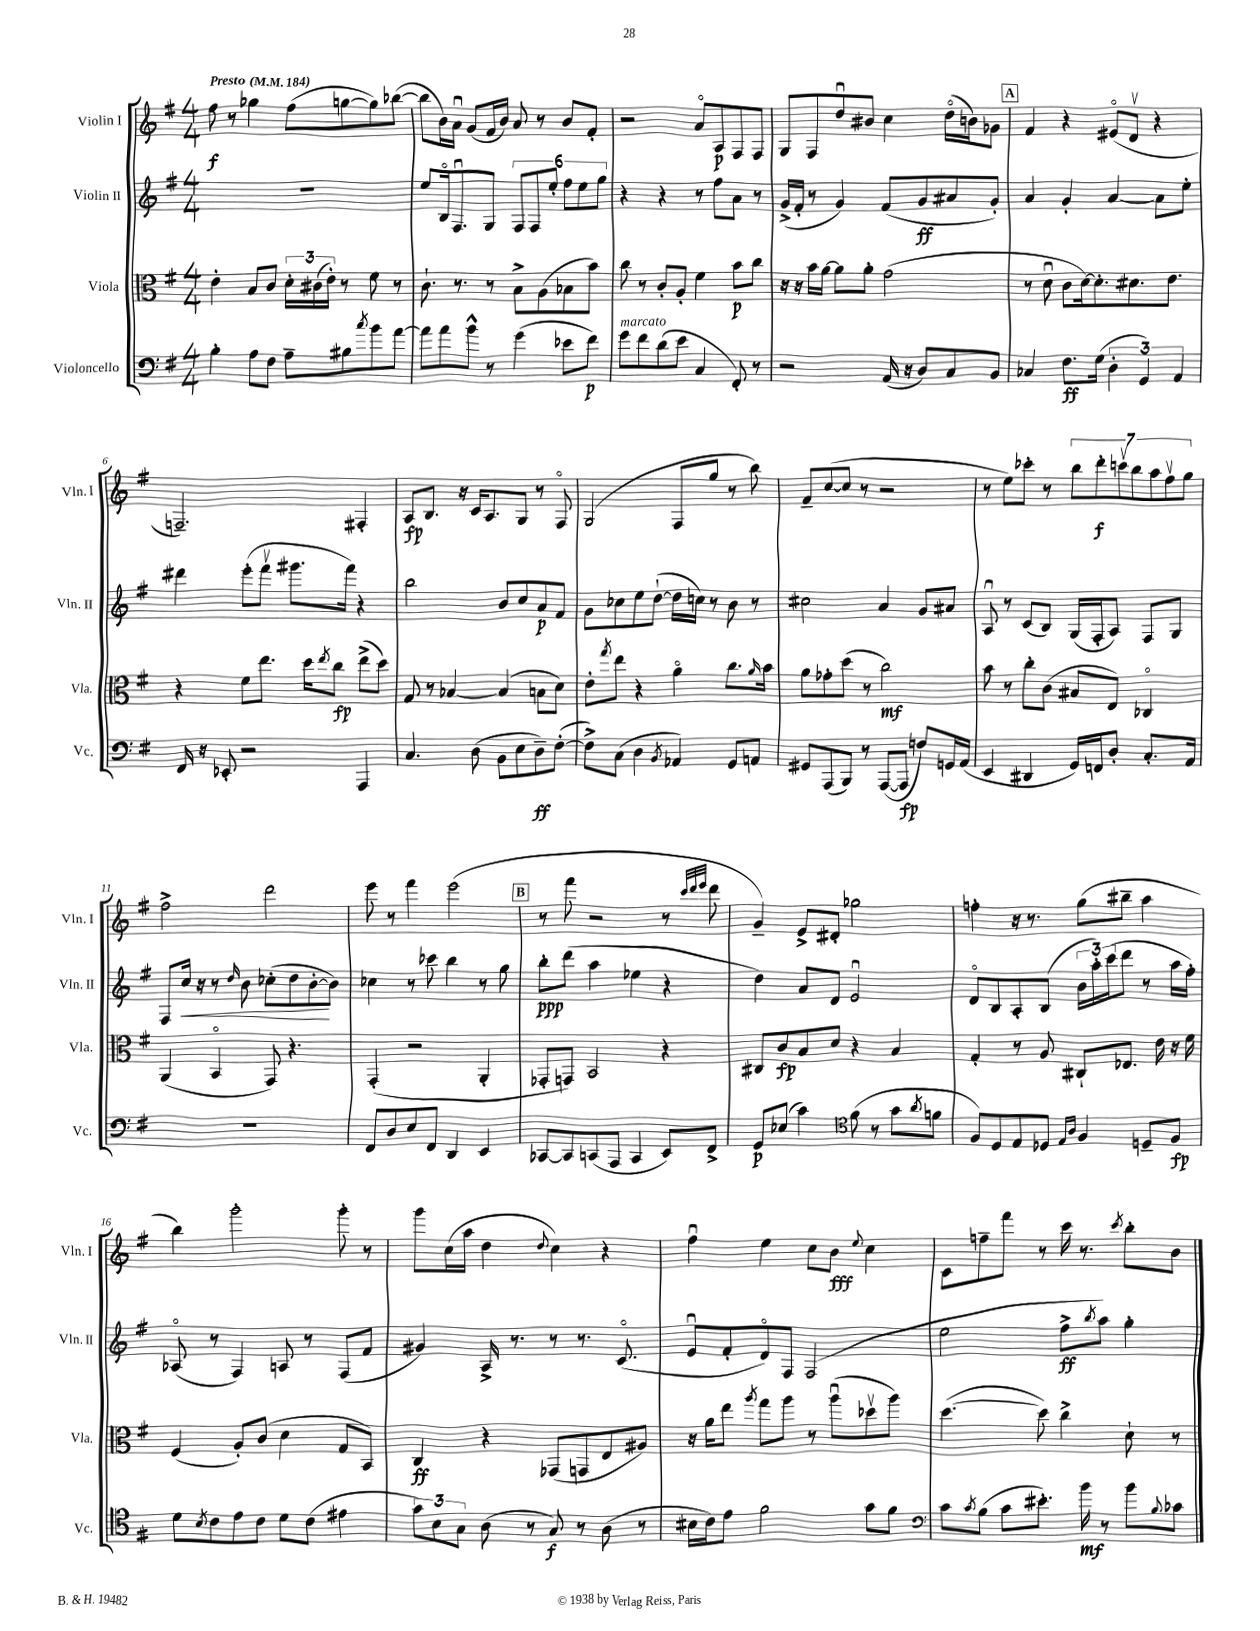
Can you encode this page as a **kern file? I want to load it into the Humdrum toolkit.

**kern	**dynam	**kern	**dynam	**kern	**dynam	**kern	**dynam
*part4	*part4	*part3	*part3	*part2	*part2	*part1	*part1
*staff4	*staff4	*staff3	*staff3	*staff2	*staff2	*staff1	*staff1
*I"Violoncello	*	*I"Viola	*	*I"Violin II	*	*I"Violin I	*
*I'Vc.	*	*I'Vla.	*	*I'Vln. II	*	*I'Vln. I	*
*clefF4	*	*clefC3	*	*clefG2	*	*clefG2	*
*k[f#]	*	*k[f#]	*	*k[f#]	*	*k[f#]	*
*M4/4	*	*M4/4	*	*M4/4	*	*M4/4	*
*MM184	*	*MM184	*	*MM184	*	*MM184	*
=1	=1	=1	=1	=1	=1	=1	=1
!	!	!	!	!	!	!LO:TX:a:B:t=Presto	!
4B'\	.	4e'\	.	1r	.	8ff#\	f
.	.	.	.	.	.	8r	.
8A\L	.	8B/L	.	.	.	4gg-X\	.
8F#\J	.	8c/J	.	.	.	.	.
8A~\L	.	24d'\LL	.	.	.	(8ff#\L	.
.	.	(24c#X\	.	.	.	.	.
.	.	24e'\JJ)	.	.	.	.	.
8B#X\	.	8r	.	.	.	[8ggn\	.
8qcc/	.	.	.	.	.	.	.
8b\	.	8f#\	.	.	.	8gg\])	.
[8a\J	.	8r	.	.	.	([8bb-X\J	.
=2	=2	=2	=2	=2	=2	=2	=2
8a\L]	.	8.c`\	.	8ee/L	.	8bb-\L]	.
8a\	.	.	.	16B/k	.	16b\L)	.
.	.	8.r	.	8.F#u/	.	16au\JJ	.
8b^^\J	.	.	.	.	.	(8g/L	.
8r	.	8r	.	8G/J	.	16f#/L	.
.	.	.	.	.	.	16b/JJ)	.
(4g\	.	8B^\L	.	12F#/L	.	8a/	.
.	.	.	.	12F#/	.	.	.
.	.	(8A\	.	.	.	8r	.
.	.	.	.	12ee'/J	.	.	.
8e-X\L	.	8B-X\	.	12ff#\L	.	8b/L	.
.	.	.	.	12ee\	.	.	.
8f#\J)	p	8b\J)	.	.	.	8f#'/J	.
.	.	.	.	12gg\J	.	.	.
=3	=3	=3	=3	=3	=3	=3	=3
!LO:TX:a:i:t=marcato	!	!	!	!	!	!	!
8g\L	.	8cc\	.	4r	.	2r	.
8f#\	.	8r	.	.	.	.	.
(8d\	.	8c'/L	.	4r	.	.	.
8e\J	.	8A'/J	.	.	.	.	.
4C/	.	4f#\	.	8r	.	8a/L	.
.	.	.	.	8ff#\L	.	8A/	p
8FF#'/)	.	8b\L	p	8a\J	.	8F#/	.
8r	.	8cc\J	.	8r	.	8F#/J	.
=4	=4	=4	=4	=4	=4	=4	=4
2r	.	16r	.	(16g^/LL	.	8G/L	.
.	.	16r	.	16f#'/JJ	.	.	.
.	.	16b\LL	.	8r	.	8F#/	.
.	.	[16a\JJ	.	.	.	.	.
.	.	8a\L]	.	4g/)	.	8ddu/	.
.	.	8a'\J	.	.	.	8b#X/J	.
(16AA/	.	(2g\	.	(8f#/L	.	4cc\	.
16r	.	.	.	.	.	.	.
8D/L)	.	.	.	8g/	ff	.	.
8C/	.	.	.	8a#X/	.	(16dd\LL	.
.	.	.	.	.	.	16bn\J)	.
8BB/J	.	.	.	8g'/J)	.	8g-X\J	.
!!LO:REH:place=s1:t=A
=5	=5	=5	=5	=5	=5	=5	=5
4C-X/	.	8r	.	4a/	.	4f#/	.
.	.	8du\	.	.	.	.	.
8.F#\L	ff	8c\L	.	4g'/	.	4r	.
.	.	[16d\k)	.	.	.	.	.
(16G\Jk	.	8.d'\]	.	.	.	.	.
6D'\	.	.	.	[4a/	.	(8e#X/L	.
.	.	8.d#X\	.	.	.	8dv/J	.
6GG/)	.	.	.	.	.	.	.
.	.	.	.	8a\L]	.	4r	.
.	.	8.e\J	.	.	.	.	.
6AA/	.	.	.	.	.	.	.
.	.	.	.	8ee'\J	.	.	.
!!LO:LB:g=z
=6	=6	=6	=6	=6	=6	=6	=6
16FF#/	.	4r	.	4ddd#X\	.	2.Fn~/)	.
16r	.	.	.	.	.	.	.
8EE-X'/	.	.	.	.	.	.	.
2r	.	8f#\L	.	(8eee'\L	.	.	.
.	.	8.ee\J	.	8fff#v\J	.	.	.
.	.	.	.	8.ggg#X\L	.	.	.
.	.	16dd\KL	.	.	.	.	.
.	.	8qee/	.	.	.	.	.
.	.	8cc\J	fp	.	.	.	.
.	.	.	.	16fff#\Jk)	.	.	.
4AAA/	.	(8ee^\L	.	4r	.	4F#X'/	.
.	.	8dd\J)	.	.	.	.	.
=7	=7	=7	=7	=7	=7	=7	=7
4.C/	.	8G/	.	2bb\	.	8A/L	fp
.	.	8r	.	.	.	8.B/J	.
.	.	[4B-X/	.	.	.	.	.
.	.	.	.	.	.	16r	.
(8D\	.	.	.	.	.	16c/KL	.
.	.	.	.	.	.	8.A/	.
8BB\L	.	(4B-/]	.	8b/L	.	.	.
8E\	.	.	.	8cc/	.	8G/J	.
8D~\)	ff	8Bn\L	.	8a/	p	8r	.
([8F#'\J	.	8d\J)	.	8f#/J	.	8F#/	.
=8	=8	=8	=8	=8	=8	=8	=8
8F#^\L])	.	8e'\L	.	8g\L	.	(2G/	.
.	.	8qgg/	.	.	.	.	.
(8C\J	.	8ee\J	.	8cc-X\	.	.	.
4D\	.	4r	.	8ee\	.	.	.
.	.	.	.	([8dd`\J	.	.	.
8qBB/	.	.	.	.	.	.	.
4AA-X/)	.	4a\	.	16dd\LL]	.	8F#/L	.
.	.	.	.	16ccn\JJ)	.	.	.
.	.	.	.	8r	.	8gg/J	.
8GG/L	.	8.cc\L	.	8b\	.	8r	.
8AAn/J	.	.	.	8r	.	8bb\)	.
.	.	16qqa/	.	.	.	.	.
.	.	16b\Jk	.	.	.	.	.
=9	=9	=9	=9	=9	=9	=9	=9
8GG#X/L	.	8a\L	.	2cc#X\	.	8f#~/L	.
(8AAA/	.	8g-X'\	.	.	.	([8cc/	.
8BBB/J)	.	(8dd\J	.	.	.	8cc/J]	.
8r	.	8r	.	.	.	8r	.
([8AAA/L	.	2cc\)	mf	4a/	.	2r	.
8AAA/J]	fp	.	.	.	.	.	.
8Fn/L)	.	.	.	8g/L	.	.	.
16GGn/L	.	.	.	8a#X/J	.	.	.
(16AA/JJ	.	.	.	.	.	.	.
=10	=10	=10	=10	=10	=10	=10	=10
4EE/	.	8b\	.	8Au/	.	8r	.
.	.	8r	.	8r	.	8ee\L)	.
4DD#X/	.	8cc'\L	.	(8c/L	.	8ccc-X'\J	.
.	.	(8c\J	.	8B/J)	.	8r	.
16GG/LL)	.	8B#X/L	.	(16G/LL	.	14bb\L	.
16FFn/J	.	.	.	16F#'/J	.	.	.
.	.	.	.	.	.	14ddd'\	f
8D'/J	.	8E/J)	.	8A/J)	.	.	.
.	.	.	.	.	.	14cccnv\	.
.	.	.	.	.	.	14bb\	.
8.C'/L	.	4C-X/	.	8F#/L	.	.	.
.	.	.	.	.	.	14aa\	.
.	.	.	.	.	.	14ff#v\	.
.	.	.	.	8G/J	.	.	.
.	.	.	.	.	.	14gg\J	.
16AA/Jk	.	.	.	.	.	.	.
!!LO:LB:g=z
=11	=11	=11	=11	=11	=11	=11	=11
1r	.	(4AA/	.	8F#/L	.	2ff#^\	.
!	!	!	!	!	!LO:HP:b	!	!
.	.	.	.	16cc/Jk	<	.	.
.	.	.	.	16r	.	.	.
.	.	4BB/	.	8r	.	.	.
.	.	.	.	16qqdd/	.	.	.
.	.	.	.	8b\	.	.	.
.	.	8GG/)	.	(8cc-X'\L	.	2ddd\	.
.	.	4.r	.	8dd\	.	.	.
.	.	.	.	[8b'\	.	.	.
.	.	.	.	8b\J])	[	.	.
=12	=12	=12	=12	=12	=12	=12	=12
8FF#/L	.	(4GG'/	.	4cc-X\	.	8eee\	.
8D/	.	.	.	.	.	8r	.
8E/	.	2r	.	8r	.	4fff#\	.
8FF#/J	.	.	.	8ccc-X\	.	.	.
4DD/	.	.	.	4bb\	.	(2eee\	.
4EE/	.	4AA'/	.	8r	.	.	.
.	.	.	.	8gg\	.	.	.
!!LO:REH:place=s1:t=B
=13	=13	=13	=13	=13	=13	=13	=13
[8CC-X/L	.	8GG-X'/L	.	8bb'\L	ppp	8r	.
8CC-/]	.	8GGn/J)	.	(8ddd\J	.	8fff#\	.
(8CCn/	.	2BB/	.	4aa\	.	2r	.
8AAA/J	.	.	.	.	.	.	.
4CC/	.	.	.	4ee-X\	.	.	.
8EE/L)	.	4r	.	4r	.	8r	.
.	.	.	.	.	.	32qqccc/LLL	.
.	.	.	.	.	.	32qqddd/	.
.	.	.	.	.	.	32qqeee/JJJ	.
8FF#^/J	.	.	.	.	.	8ddd\	.
=14	=14	=14	=14	=14	=14	=14	=14
8GG/L	p	8C#X/L	.	4dd\)	.	4g~/)	.
(8E-X/J	.	8c/	fp	.	.	.	.
4c\)	.	8B/	.	8a/L	.	8e^/L	.
.	.	8d/J	.	8d/J	.	8d#X'/J	.
*clefC4	*	*	*	*	*	*	*
(8f#\	.	4r	.	2eu/	.	2gg-X\	.
8r	.	.	.	.	.	.	.
8g\L	.	4B/	.	.	.	.	.
8qa/	.	.	.	.	.	.	.
8fn\J	.	.	.	.	.	.	.
=15	=15	=15	=15	=15	=15	=15	=15
8F#/L)	.	4G'/	.	8d/L	.	4ffn'\	.
8D/	.	.	.	8B/	.	.	.
8E/	.	8r	.	8A'/	.	16r	.
.	.	.	.	.	.	8.r	.
8D-X/J	.	8A/	.	(8B/J	.	.	.
16qqE/LL	.	.	.	.	.	.	.
16qqA/JJ	.	.	.	.	.	.	.
4F#/	.	8C#X`/L	.	24b\LL	.	(8gg\L	.
.	.	.	.	24aa'\)	.	.	.
.	.	.	.	(24ccc\J	.	.	.
.	.	8.E-X/J	.	8ddd\J	.	8bb#X~\J	.
8Dn~/L	.	.	.	8r	.	4aa\	.
.	.	16e\	.	.	.	.	.
8F#/J	fp	16r	.	16aa\LL	.	.	.
.	.	16f#\	.	16ff#'\JJ)	.	.	.
!!LO:LB:g=z
=16	=16	=16	=16	=16	=16	=16	=16
8d\L	.	(4F#/	.	(8A-X/	.	4bb\)	.
8qB/	.	.	.	.	.	.	.
8c\	.	.	.	8r	.	.	.
8e\	.	8A'/L)	.	4F#/)	.	2ggg'\	.
8c\J	.	(8c/J	.	.	.	.	.
8d\L	.	4d\	.	8An/	.	.	.
(8c\J	.	.	.	8r	.	.	.
4e#X\	.	8G/L	.	(8F#/L	.	8ggg'\	.
.	.	8BB/J)	.	8f#/J	.	8r	.
=17	=17	=17	=17	=17	=17	=17	=17
12g\L)	.	4C/	ff	4g#X/)	.	8ggg\L	.
12B\	.	.	.	.	.	.	.
.	.	.	.	.	.	(16cc\L	.
12G\J	.	.	.	.	.	.	.
.	.	.	.	.	.	16aa\JJ	.
(8A\	.	4r	.	16A^/	.	4dd\	.
.	.	.	.	8.r	.	.	.
8r	.	.	.	.	.	.	.
.	.	.	.	.	.	8qqdd/	.
8G/)	f	(8GG-X/L	.	8r	.	4cc\)	.
8r	.	8GGn/	.	8.r	.	.	.
(8A\	.	8E/	.	.	.	4r	.
.	.	.	.	(8.c/	.	.	.
8r	.	8A#X/J)	.	.	.	.	.
=18	=18	=18	=18	=18	=18	=18	=18
16B#X\LL	.	16r	.	8eu/L	.	4ff#u\	.
16c\J)	.	16a\KL	.	.	.	.	.
8e\J	.	8ee\J	.	8f#'/	.	.	.
.	.	8qaa/	.	.	.	.	.
2f#\	.	8gg\L	.	8d/)	.	4ee\	.
.	.	8aa\J	.	8F#/J	.	.	.
.	.	8r	.	(2F#/	.	8cc\L	.
.	.	(8aau\L	.	.	.	8b\J	fff
.	.	.	.	.	.	8qqee/	.
8g\L	.	8dd-Xv\	.	.	.	4cc\	.
8f#\J	.	8aa\J)	.	.	.	.	.
=19	=19	=19	=19	=19	=19	=19	=19
*clefF4	*	*	*	*	*	*	*
8c\L	.	([4.dd\	.	2ee\	.	8c\L	.
8qc/	.	.	.	.	.	.	.
(8B\J	.	.	.	.	.	8ffn~\	.
8c\L	.	.	.	.	.	8fff#\J	.
8.e#X'\J)	.	8dd\])	.	.	.	8r	.
.	.	4cc^\	.	8ff#^\L	ff	16ccc\	.
16b\	mf	.	.	.	.	8.r	.
.	.	.	.	8qbb/	.	.	.
8r	.	.	.	8aa\J)	.	.	.
.	.	.	.	.	.	8qccc/	.
8b\L	.	8d`\	.	4gg'\	.	8bb'\L	.
8qqB/	.	.	.	.	.	.	.
8c-X\J	.	8r	.	.	.	8b\J	.
==	==	==	==	==	==	==	==
*-	*-	*-	*-	*-	*-	*-	*-
